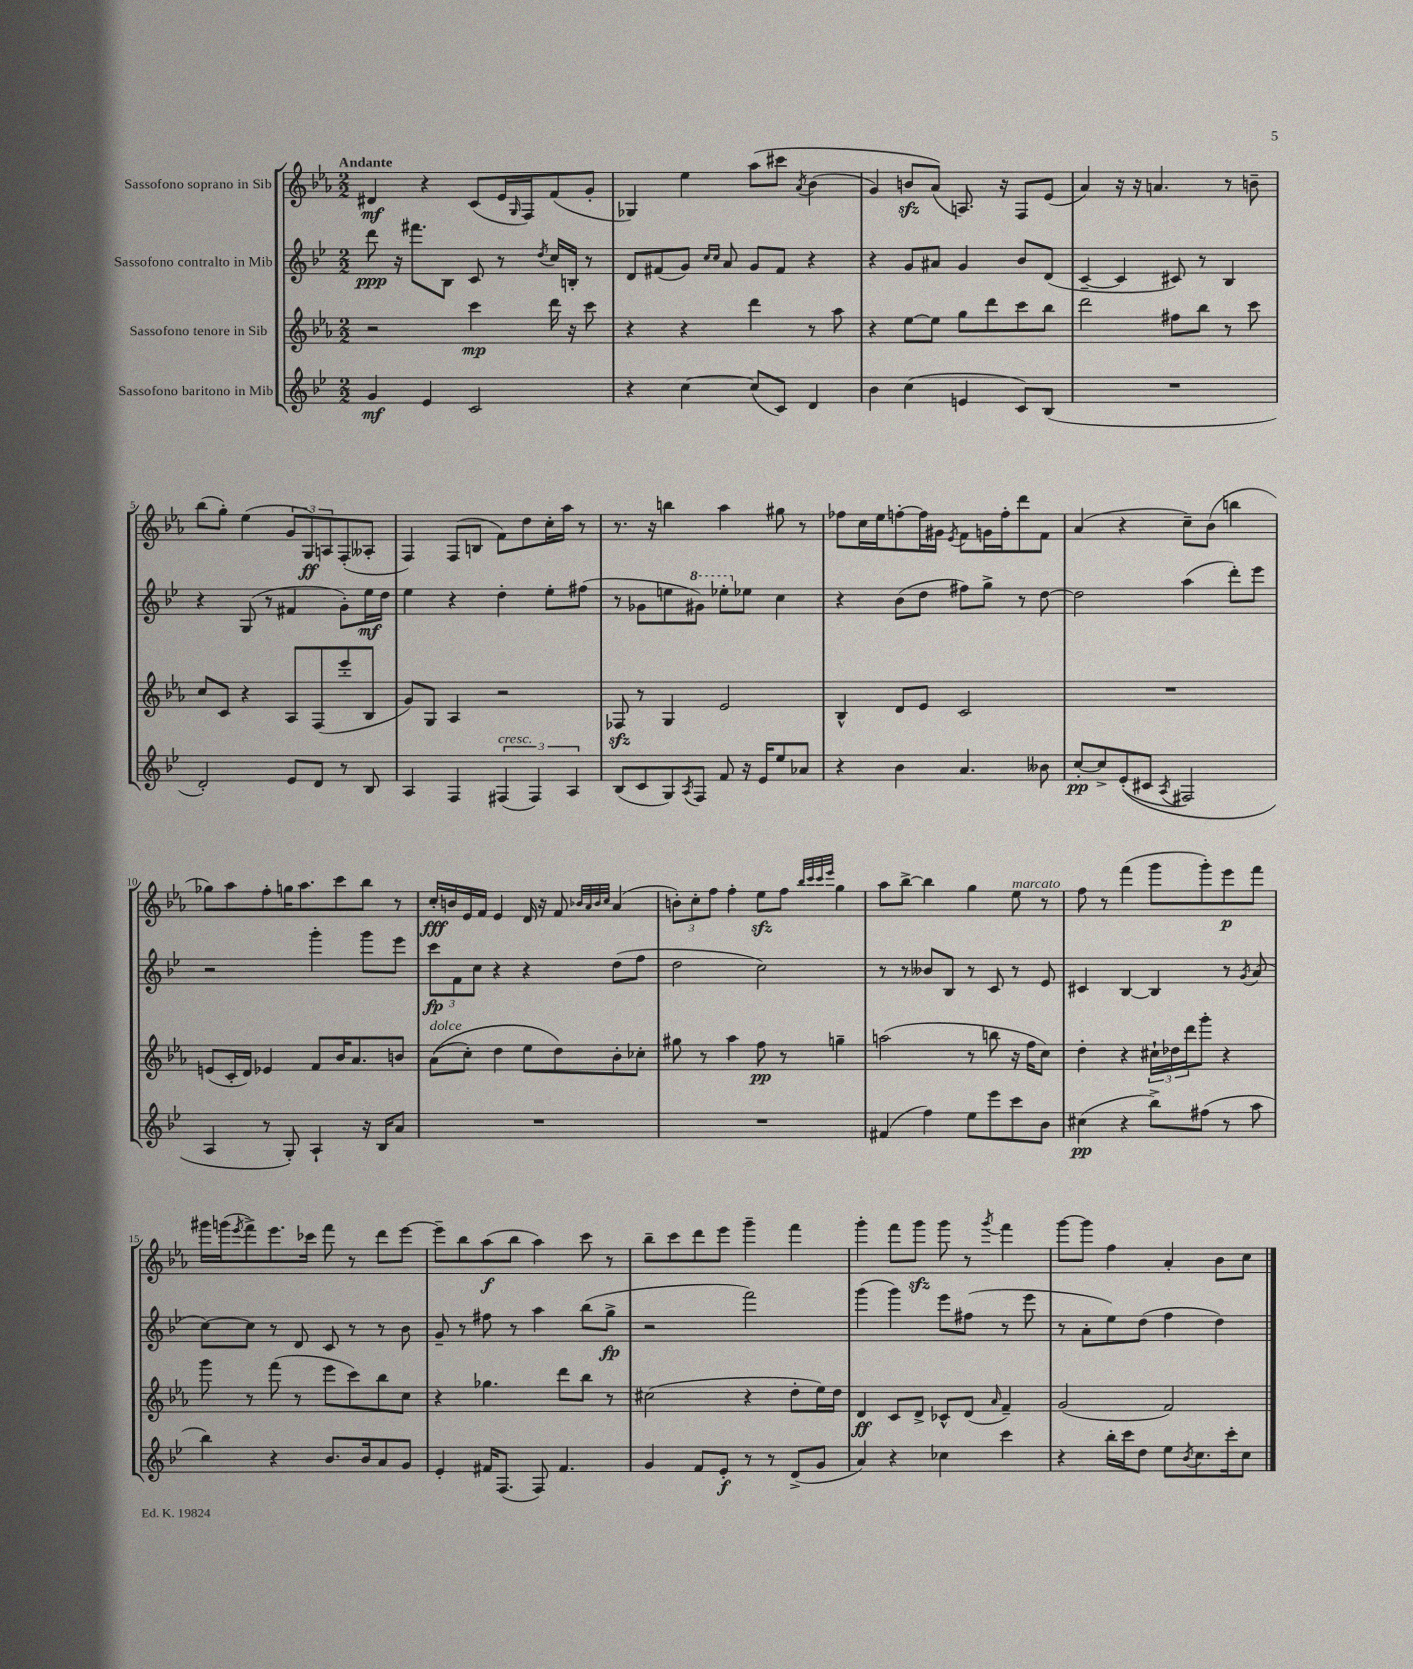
<<
\new StaffGroup <<
\new Staff = "s0" \with { instrumentName = "Sassofono soprano in Sib" } {
    \clef treble \key ees \major \numericTimeSignature \time 2/2 \tempo "Andante"
    dis'4\mf r4 c'8( ees'16 \grace { g16 } f16) f'8( g'8-. |
    ges4) ees''4 aes''8\( cis'''8 \acciaccatura { aes'8 } bes'4( |
    g'4) b'8\sfz aes'8(\) a8.) r16 f8 ees'8( |
    aes'4) r16 r16 a'4. r8 b'8-- |
    bes''8( g''8-.) ees''4( \tuplet 3/2 { g'8 g8\ff) a8 } f8-.( aeses8-. |
    f4) f8( b8 f'8) d''8 c''16-. aes''16 r8 |
    r8. r16 b''4 aes''4 gis''8 r8 |
    fes''8 c''16 ees''16 f''8~-. f''16 gis'16 \acciaccatura { ees'8 } f'8 g'16 f''16-. d'''8 f'8 |
    aes'4( r4 c''8--) bes'8( b''4 |
    ges''8) aes''8 f''8-. g''16 aes''8. c'''8 bes''8 r8 |
    c''16-.\fff b'16 ees'16 f'16 ees'4 d'16 r16 f'8 \grace { bes'32 aes'32 bes'32 c''32 } aes'4( |
    \tuplet 3/2 { b'8-.) c''8-. f''8 } f''4-. ees''8\sfz f''8 \grace { bes''32 c'''32 c'''32 ees'''32 } g''4 |
    aes''8 bes''8~-> bes''4 g''4 ees''8^\markup { \italic "marcato" } r8 |
    f''8 r8 f'''4( g'''8 g'''8-.) ees'''8\p f'''8 |
    gis'''16 g'''16( \acciaccatura { ees'''8 } f'''8->) ees'''8. ces'''16 f'''8 r8 d'''8 ees'''8~ |
    ees'''8-- bes''8 aes''8\f( bes''8 aes''4) c'''8 r8 |
    bes''8-- c'''8 d'''8 ees'''8 g'''4-- f'''4 |
    g'''4-. f'''8 g'''8\sfz g'''8 r8 \acciaccatura { g'''8 } f'''4 |
    g'''8~ g'''8 f''4 aes'4-. bes'8 c''8 \bar "|." |
}
\new Staff = "s1" \with { instrumentName = "Sassofono contralto in Mib" } {
    \clef treble \key bes \major \numericTimeSignature \time 2/2
    d'''8\ppp r16 fis'''8. bes8 c'8 r8 \acciaccatura { d''8 } c''16 b16-. r8 |
    d'8 fis'8( g'8) \grace { c''16 c''16 } a'8 g'8 fis'8 r4 |
    r4 g'8 ais'8 g'4 bes'8 d'8( |
    c'4~-- c'4 cis'8) r8 bes4 |
    r4 g8( r8 fis'4 g'8-.) ees''16\mf d''16 |
    ees''4 r4 d''4-. ees''8-. fis''8( |
    r8 ges'8 e''8 \ottava #1 gis''8) ees'''!8-. \ottava #0 ees''8 c''4 |
    r4 bes'8( d''8 fis''8) g''8-> r8 d''8~ |
    d''2 a''4( d'''8-.) ees'''8 |
    r2 g'''4-. g'''8 ees'''8 |
    \tuplet 3/2 { c'''8\fp f'8 c''8 } r4 r4 d''8( f''8 |
    d''2 c''2) |
    r8 r8 beses'8 bes8 r8 c'8 r8 ees'8 |
    cis'4 bes4~ bes4 r8 \acciaccatura { g'8 } a'8( |
    c''8~) c''8 r8 d'8 c'8 r8 r8 bes'8 |
    g'8-- r8 fis''8 r8 a''4 bes''8( g''8->\fp |
    r2 f'''2) |
    g'''4( g'''4) ees'''8 fis''8( r8 ees'''8 |
    r8 a'8-. ees''8) d''8( f''4 d''4) \bar "|." |
}
\new Staff = "s2" \with { instrumentName = "Sassofono tenore in Sib" } {
    \clef treble \key ees \major \numericTimeSignature \time 2/2
    r2 c'''4\mp d'''16 r16 c'''8 |
    r4 r4 d'''4 r8 aes''8 |
    r4 ees''8~ ees''8 g''8 d'''8 c'''8 bes''8 |
    d'''2 fis''8 bes''8 r8 c'''8 |
    c''8 c'8 r4 aes8 f8( ees'''8-. bes8 |
    g'8) g8 aes4 r2 |
    fes8\sfz r8 g4 ees'2 |
    bes4-^ d'8 ees'8 c'2 |
    R1 |
    e'8( c'16-. d'16) ees'4 f'8 bes'16 aes'8. b'8 |
    aes'8^\markup { \italic "dolce" }(\( c''8-.) d''4 ees''8 d''8\) bes'8-. ces''8-. |
    gis''8 r8 aes''4 f''8\pp r8 g''4-- |
    a''2( r8 b''8 r16 f''16 c''8) |
    d''4-. r4 \tuplet 3/2 { cis''16-! des''16 d'''16 } g'''8-. r4 |
    g'''8 r8 f'''8( r8 ees'''8 c'''8) bes''8 c''8 |
    r4 ges''4. d'''8 bes''8 r8 |
    cis''2( r4 d''8-. ees''16) d''16 |
    d'4\ff c'8 d'8-> ces'8-^ d'8( \grace { aes'16 } f'4--) |
    g'2( f'2) \bar "|." |
}
\new Staff = "s3" \with { instrumentName = "Sassofono baritono in Mib" } {
    \clef treble \key bes \major \numericTimeSignature \time 2/2
    g'4\mf ees'4 c'2 |
    r4 c''4~ c''8( c'8) d'4 |
    bes'4 c''4( e'4 c'8) bes8( |
    R1 |
    d'2-.) ees'8 d'8 r8 bes8 |
    a4 f4 \tuplet 3/2 { fis4^\markup { \italic "cresc." }( fis4) a4 } |
    bes8( c'8 g8) \acciaccatura { a8 } f8 f'8 r16 ees'16 ees''8 aes'8 |
    r4 bes'4 a'4. beses'8 |
    c''8~-.\pp c''8-> ees'8-.(\( cis'8 \acciaccatura { a8 } fis2) |
    a4 r8 g8-.\) a4-! r16 bes16 a'8 |
    R1 |
    R1 |
    fis'4( f''4) ees''8 ees'''8 c'''8 bes'8 |
    cis''4\pp( r4 bes''8->) fis''8( r8 a''8 |
    bes''4) r4 bes'8. bes'16 a'8 g'8 |
    ees'4-. fis'16 f8.( f8) fis'4. |
    g'4 f'8 ees'8-.\f r8 r8 d'8->( g'8 |
    a'4) r4 ces''4 c'''4 |
    r4 bes''16-. c'''16 d''8 ees''8 \acciaccatura { bes'8 } c''8. c'''16-. c''8 \bar "|." |
}
>>
>>
